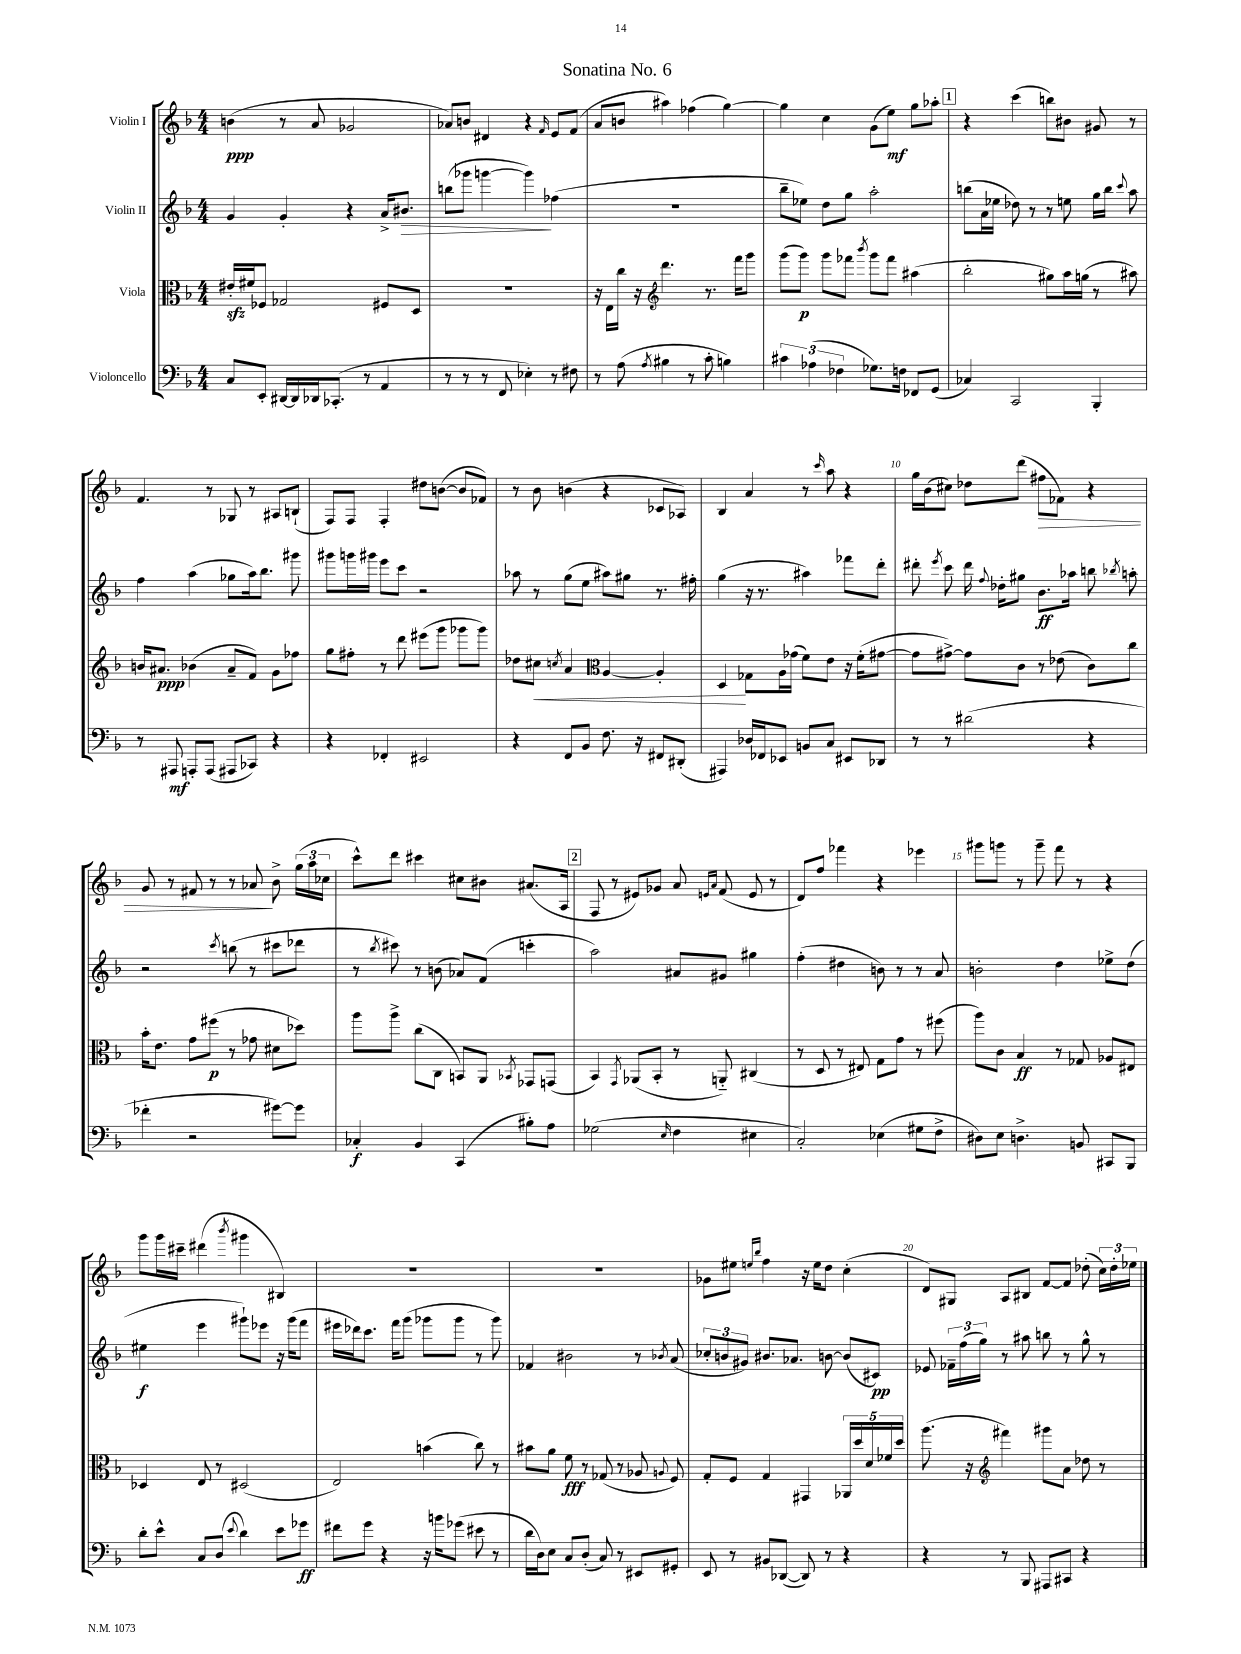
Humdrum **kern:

**kern	**kern	**kern	**kern
*staff4	*staff3	*staff2	*staff1
*clefF4	*clefC3	*clefG2	*clefG2
*k[b-]	*k[b-]	*k[b-]	*k[b-]
*M4/4	*M4/4	*M4/4	*M4/4
8C/L	16e#'/LL	4g/	(4b\
.	16f#/J	.	.
8EE'/J	8F-/J	.	.
[16DD#/LL	2G-/	4g'/	8r
16DD#/]	.	.	.
16DD-/J	.	.	8a/
(8.CC-'/J	.	.	.
.	.	4r	2g-/
8r	.	.	.
4AA/	8F#/L	16a^/LK	.
.	.	8.b#/J	.
.	8D/J	.	.
=	=	=	=
8r	1r	(8bb\L	8a-/L)
8r	.	8ggg-\J	8b/J
8r	.	[4ggg\	4d#/
8FF/	.	.	.
4E-'\)	.	4ggg\])	4r
.	.	.	16qqf/
8r	.	(4ff-\	8e/L
8F#\	.	.	(8f/J
=	=	=	=
8r	16r	1r	8a/L
.	16E\LL	.	.
(8A\	16cc\JJ	.	8b/J
.	16r	.	.
*	*clefG2	*	*
8qA/	.	.	.
4B#\	4.ddd\	.	4aa#\)
8r	.	.	(4ff-\
8c'\	8.r	.	.
4B\)	.	.	[4gg\)
.	16fff\LK	.	.
.	8ggg\J	.	.
=	=	=	=
6c#\	(8ggg\L	8bb-~\L	4gg\]
.	8ggg\J)	8ee-\J)	.
(6A-\	.	.	.
.	8ggg\L	8dd\L	4cc\
6F-\	.	.	.
.	8fff-\J	8gg\J	.
.	8qbbb-/	.	.
8.G-\L)	8ggg\L	2aa'\	(8g\L
.	8fff-\J	.	8ee\J)
16F\Jk	.	.	.
8FF-/L	(4aa#\	.	8gg\L
(8GG/J	.	.	8aa-'\J
=	=	=	=
4C-/)	2bb-'\	(8bb\L	4r
.	.	16a\L	.
.	.	16ee-\JJ	.
2CC/	.	8dd-\)	(4ccc\
.	.	8r	.
.	8gg#\L)	8r	8bb\L)
.	16aa\L	8ee\	8b#\J
.	(16gg\JJ	.	.
4BBB-'/	8r	16gg\LL	8g#/
.	.	16bb\JJ	.
.	.	8qqccc/	.
.	8aa#\)	8aa\	8r
=	=	=	=
8r	16b/LK	4ff\	4.f/
.	8.a#/J	.	.
8AAA#/	.	.	.
8AAA'/L	(4b-\	(4aa\	.
(8AAA/J	.	.	8r
8AAA#/L	8a#~/L	8gg-\L	8G-/
8CC-/J)	8f/J)	16aa\k)	8r
.	.	8.bb-\J	.
4r	8g\L	.	8A#/L
.	8ff-\J	8ggg#\	(8B`/J
=	=	=	=
4r	8gg\L	8ggg#\L	8F/L)
.	8ff#'\J	16ggg\L	8F/J
.	.	16ggg#\JJ	.
4FF-'/	8r	8eee\L	4F'/
.	8ddd\	8ccc\J	.
2EE#/	(8eee#\L	2r	8dd#\L
.	8ggg\J	.	([8b\J
.	8ggg-\L	.	8b/]L
.	8ggg-\J)	.	8f-/J)
=	=	=	=
4r	8dd-\L	8aa-\	8r
.	8cc#\J	8r	8b-\
.	8qcc/	.	.
8FF/L	4a/	(8gg\L	(4b\
8BB-/J	.	8ee\J	.
*	*clefC3	*	*
8.F\	[4A/	8aa#\L)	4r
.	.	8gg#\J	.
16r	.	.	.
8FF#/L	4A'/]	8.r	8c-/L
(8DD#'/J	.	.	8A-/J)
.	.	16ff#'\	.
=	=	=	=
4AAA#/)	4D/	(4gg\	4B-/
16D-/LL	8G-\L	16r	4a/
16FF-/J	.	8.r	.
8EE-/J	16A\L	.	.
.	(16g-\JJ	.	.
8BB/L	8f\L)	4aa#\)	8r
.	.	.	16qqccc/
8C/J	8e\J	.	8aa\
8EE#/L	16r	8fff-\L	4r
.	(16f'\LK	.	.
8DD-/J	[8g#\J	8ddd'\J	.
=	=	=	=
8r	8g#\]L	8ddd#'\	16gg\LL
.	.	.	(16b-\J
.	.	8qeee/	.
8r	[8g#^\J)	8ccc\	8cc#\J)
(2d#\	8g#\]L	16ddd#\	8dd-\L
.	.	8qqff/	.
.	.	16dd-'\LK	.
.	8c\J	8gg#\J	(8ddd\J
.	8r	8.b-\L	8ff#\L
.	(8e-\	.	8f-\J)
.	.	16aa-\Jk	.
4r	8c\L)	8bb\	4r
.	.	8qbb-/	.
.	8cc\J	8aa'\	.
=	=	=	=
4f-'\	16b-'\LK	2r	8g/
.	8.e\J	.	.
.	.	.	8r
2r	8g\L	.	8f#/
.	(8ff#\J	.	8r
.	.	8qccc/	.
.	8r	(8bb\	8r
.	8g-\	8r	8a-/
[8g#\L)	8d#\L	8ccc#\L	8b-^\
8g#\]J	8dd-\J)	8ddd-\J	(24gg\LL
.	.	.	24aa\
.	.	.	24cc-\JJ
=	=	=	=
4C-'/	8aa\L	8r	8ccc^^\L)
.	.	8qbb-/	.
.	8aa^\J	8ccc#\)	8ddd\J
4BB-/	(8cc\L	8r	4ccc#\
.	8C\J	(8b\	.
(4CC/	8BB/L)	8a-/L)	8cc#\L
.	8AA/J	(8f/J	8b#\J
.	8qBB-/	.	.
8B#'\L)	8GG-/L	4ccc'\	(8.a#/L
8A\J	(8GG/J	.	.
.	.	.	16A/Jk
=	=	=	=
(2G-\	4BB-/)	2aa\)	8F/
.	.	.	8r
.	8qGG/	.	.
.	(8AA-/L	.	8e#/L)
.	8BB-'/J	.	8g-/J
16qqE/	.	.	.
4F\	8r	8a#/L	8a/
.	.	.	16qqe/LL
.	.	.	16qqa/JJ
.	8AA'~/)	8g#/J	(8f/
4E#\	(4C#/	4gg#\	8e/
.	.	.	8r
=	=	=	=
2C'/)	8r	(4ff'\	8d/L)
.	8D/	.	8ff/J
.	8r	4dd#\	4fff-\
.	8E#/)	.	.
(4E-\	8G\L	8b\)	4r
.	8g\J	8r	.
8G#\L	8r	8r	4eee-\
8F^\J	(8ff#\	8a/	.
=	=	=	=
8D#\L)	8aa\L)	2b'\	8ggg#\L
8E\J	8c\J	.	8ggg\J
4.D^\	4B-/	.	8r
.	.	.	8ggg~\
.	8r	4dd\	8fff\
8BB/	8G-/	.	8r
8CC#/L	8A-/L	8ee-^\L	4r
8BBB-/J	8E#/J	(8dd\J	.
=	=	=	=
8d'\L	4D-/	4ee#\	8ggg\L
8e^^\J	.	.	16ggg\L
.	.	.	16ccc#~\JJ
8C/L	8E/	4eee\	(4ddd#\
(8D/J	8r	.	.
8qqe/	.	.	8qbbb-/
4d\)	(2D#/	8ggg#`\L)	4ggg#\
.	.	8eee-\J	.
8e\L	.	16r	4B#/)
.	.	(16ggg#\LK	.
8g-\J	.	8fff\J	.
=	=	=	=
8f#\L	2E/)	16eee#\LL	1r
.	.	16ddd-\J)	.
8g\J	.	8.ccc\J	.
4r	.	.	.
.	.	16fff\LK	.
.	.	(8ggg\J	.
16r	(4b\	8ggg-\L	.
16b\LK	.	.	.
(8g-\J	.	8ggg-\J	.
8e#\	8cc\)	8r	.
8r	8r	8ggg-\)	.
=	=	=	=
16d\LL	8b#\L	4f-/	1r
16D\J)	.	.	.
8E\J	8a\J	.	.
8C/L	8f\	2b#\	.
(8D'/J	8r	.	.
8C/)	(8G-/	.	.
8r	8r	.	.
8EE#/L	8A-/	8r	.
.	8qqA/	8qb-/	.
8GG#'/J	8F/)	(8a/	.
=	=	=	=
8EE/	8G'/L	12cc-'/L	8g-\L
.	.	12b/	.
8r	8F/J	.	8ee#\J
.	.	12g#/J)	.
.	.	.	16qqee/LL
.	.	.	16qqbb-/JJ
8BB#/L	4G/	8.b#/L	4ff\
([8DD-/J	.	.	.
.	.	8.a-/J	.
8DD-/])	4GG#/	.	16r
.	.	.	16ee\LK
8r	.	[8b\	8dd\J
4r	20AA-/LL	(8b/]L	(4cc'\
.	20dd/	.	.
.	20d/	.	.
.	.	8c#/J)	.
.	20f-/	.	.
.	20dd/JJ	.	.
=	=	=	=
4r	(8.aa\	8e-/	8d/L)
.	.	24f-~\LL	8G#/J
.	.	(24ff\	.
.	16r	.	.
.	.	24gg\JJ)	.
*	*clefG2	*	*
8r	4fff#\)	8r	8A/L
8BBB-/	.	8aa#\	8B#/J
8AAA#/L	8ggg#\L	8bb\	[8f/L
8CC#/J	8a\J	8r	8f/]J
4r	8dd-\	8gg^^\	(8dd-'\
.	8r	8r	24cc\LL)
.	.	.	24dd-'\
.	.	.	24ee-\JJ
==	==	==	==
*-	*-	*-	*-
